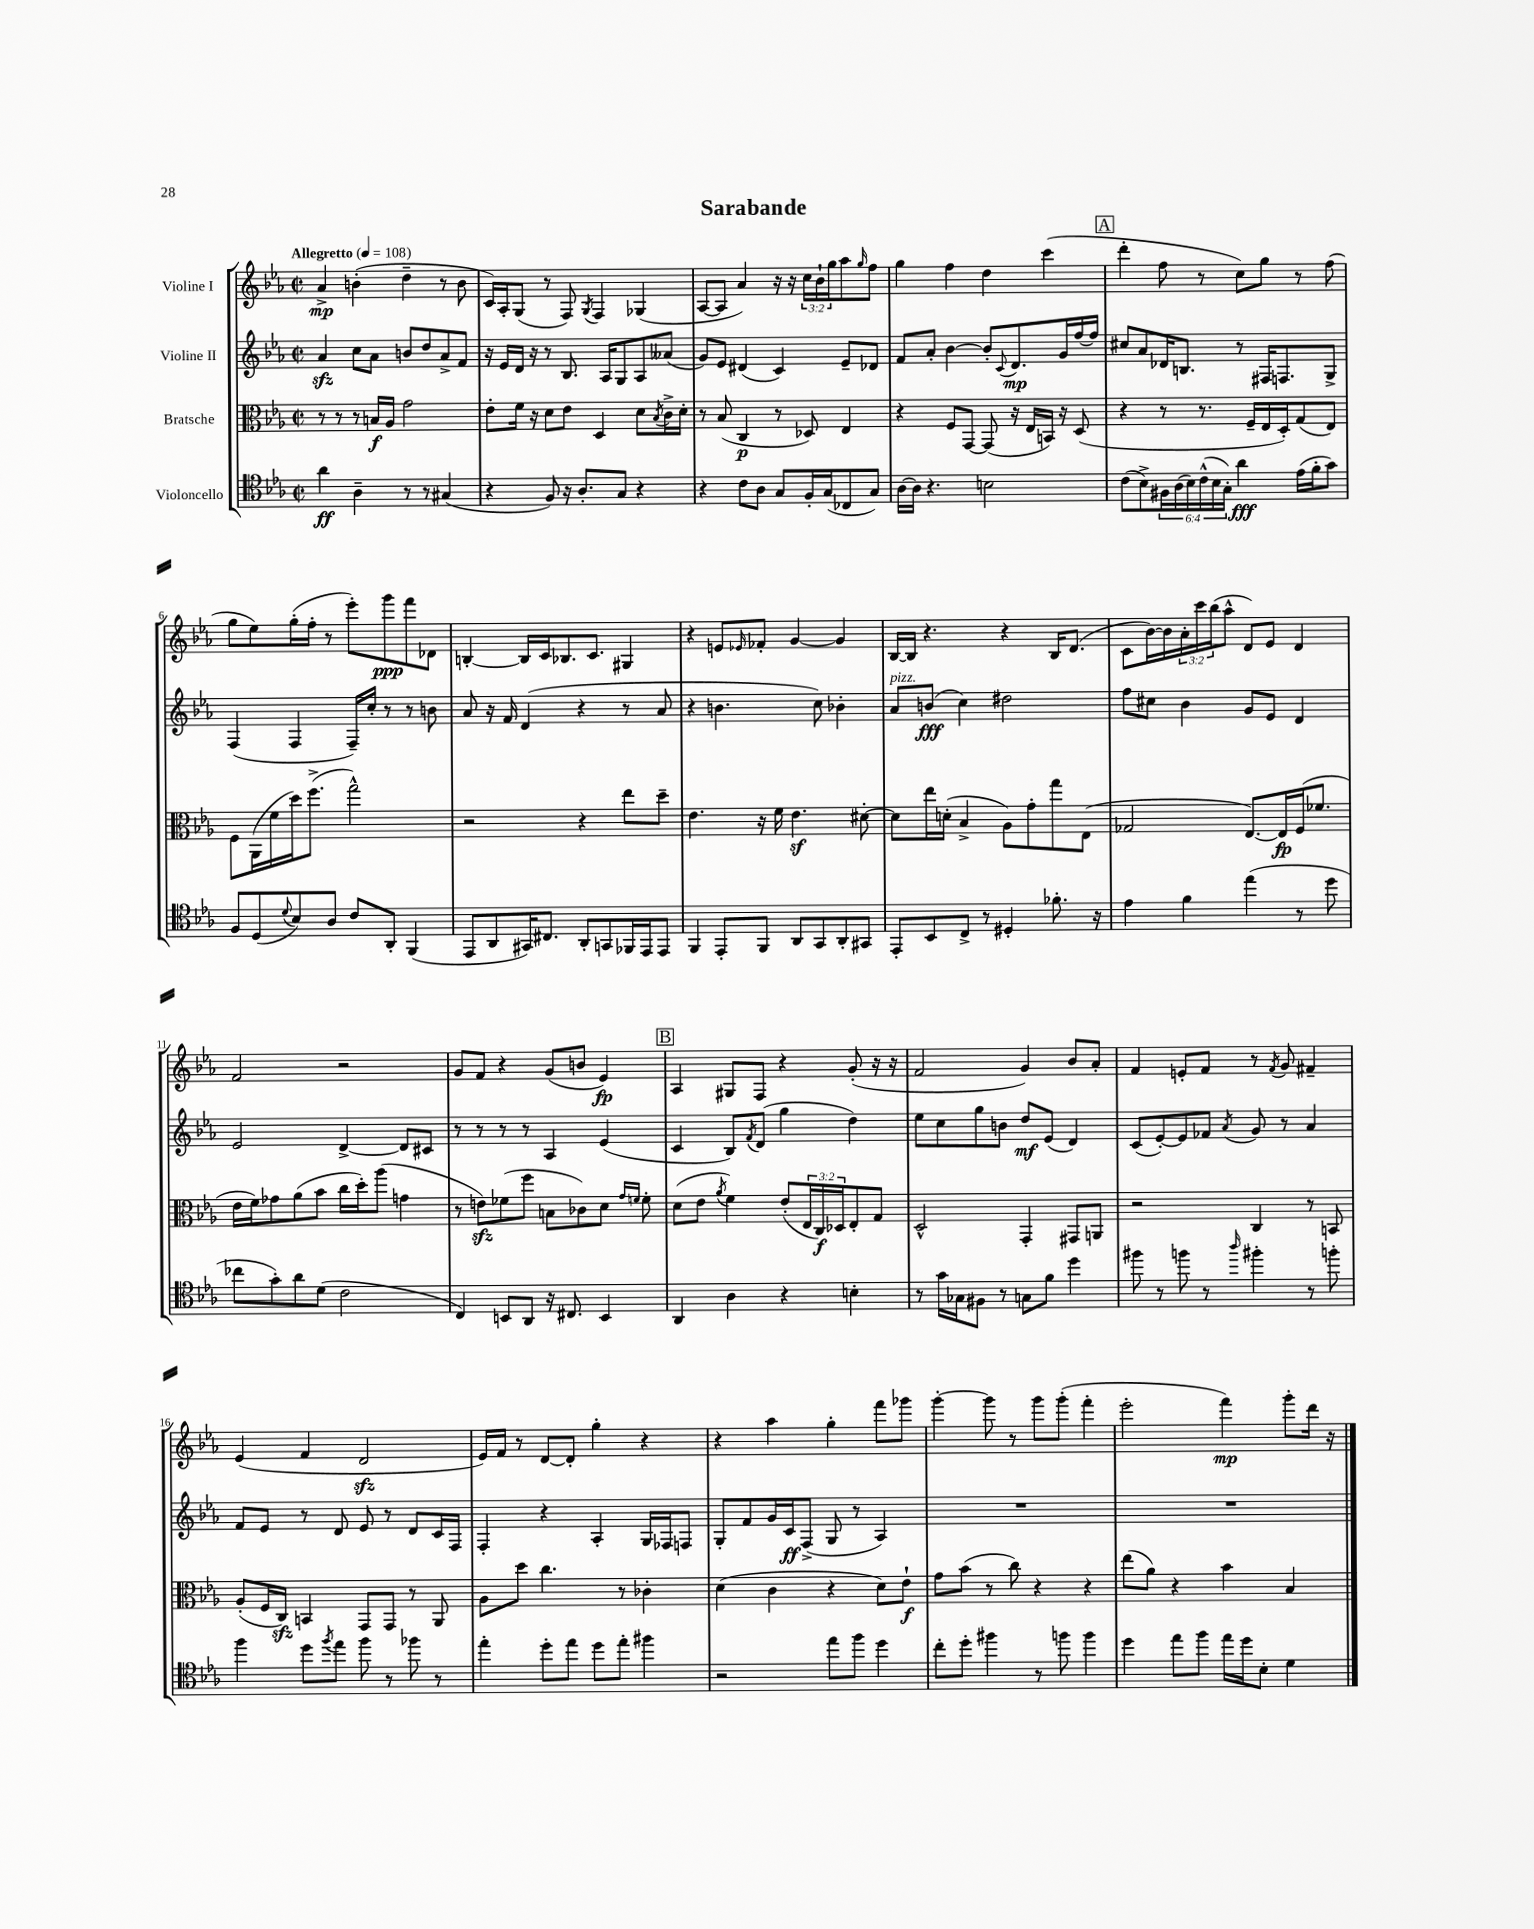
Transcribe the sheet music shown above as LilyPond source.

\header { title = "Sarabande" }
<<
\new StaffGroup <<
\new Staff = "s0" \with { instrumentName = "Violine I" } {
    \clef treble \key ees \major \defaultTimeSignature \time 2/2 \override Staff.TupletNumber.text = #tuplet-number::calc-fraction-text \tempo "Allegretto" 4 = 108
    aes'4->\mp b'4-.( d''4-- r8 b'8 |
    c'16) aes16-. g8( r8 f8) \acciaccatura { g8 } f4 ges4( |
    aes8~ aes8 aes'4) r16 r16 \tuplet 3/2 { c''16 bes'16-! g''16 } aes''8 \grace { g''16 } f''8 |
    g''4 f''4 d''4 c'''4( |
    \mark \markup { \box "A" } d'''4-. f''8 r8 c''8) g''8 r8 f''8( |
    g''8 ees''8) g''16-.( f''16-. r8 ees'''8-.) g'''8\ppp f'''8 des'8 |
    b4~-. b16 c'16 bes8. c'8. gis4 |
    r4 e'8 \grace { ees'16 } fes'8-. g'4~ g'4 |
    bes16~ bes16 r4. r4 bes16 d'8.( |
    c'8 bes'16~) bes'16 \tuplet 3/2 { aes'16-. c'''16 bes''16( } aes''8-^ d'8) ees'8 d'4 |
    f'2 r2 |
    g'8 f'8 r4 g'8( b'8 ees'4\fp) |
    \mark \markup { \box "B" } aes4 gis8 f8 r4 g'8-.( r16 r16 |
    f'2 g'4) bes'8 aes'8-. |
    f'4 e'8-. f'8 r8 \acciaccatura { f'8 } g'8 fis'4-- |
    ees'4( f'4 d'2\sfz |
    ees'16) f'16 r8 d'8~ d'8-. g''4-. r4 |
    r4 aes''4 g''4-. f'''8 ges'''8 |
    g'''4~-. g'''8 r8 g'''8 g'''8-.( f'''4-. |
    ees'''2-. f'''4\mp) g'''8-. d'''16 r16 \bar "|." |
}
\new Staff = "s1" \with { instrumentName = "Violine II" } {
    \clef treble \key ees \major \defaultTimeSignature \time 2/2
    aes'4\sfz c''8 aes'8 b'8 d''8 aes'8-> f'8 |
    r16 ees'16 d'16 r16 r8 bes8. aes16 g8 aes8 aeses'8( |
    g'8) ees'8 dis'4( c'4) ees'8-- des'8 |
    f'8 aes'8-. bes'4~ bes'8-. \appoggiatura { c'8 } d'8.\mp g'16 f''16~ f''16 |
    \mark \markup { \box "A" } cis''8 aes'8 des'16 b8. r8 fis16 f8. g8-> |
    f4( f4 f16--) c''16-. r8 r8 b'8 |
    aes'8 r16 f'16 d'4( r4 r8 aes'8 |
    r4 b'4. c''8) bes'4-. |
    aes'8^\markup { \italic "pizz." } b'8\fff( c''4) dis''2 |
    f''8 cis''8 bes'4 g'8 ees'8 d'4 |
    ees'2 d'4~-> d'8 cis'8 |
    r8 r8 r8 r8 aes4 ees'4( |
    \mark \markup { \box "B" } c'4 bes8) \acciaccatura { f'8 } d'8( g''4 d''4) |
    ees''8 c''8 g''8 b'8 d''8\mf ees'8( d'4) |
    c'8( ees'8~-.) ees'8 fes'8 \acciaccatura { aes'8 } g'8 r8 aes'4 |
    f'8 ees'8 r8 d'8 ees'8 r8 d'8 c'16 f16 |
    f4-. r4 aes4-. g16 fes16 f8 |
    g8-. f'8 g'16 c'16\ff f8->( g8 r8 aes4) |
    R1 |
    R1 \bar "|." |
}
\new Staff = "s2" \with { instrumentName = "Bratsche" } {
    \clef alto \key ees \major \defaultTimeSignature \time 2/2 \override Staff.TupletNumber.text = #tuplet-number::calc-fraction-text
    r8 r8 r8 b16\f aes16 g'2 |
    ees'8-. f'16 r16 d'8 ees'8 d4 d'8 \acciaccatura { bes8 } c'16-> d'16-. |
    r8 bes8( c4\p r8 des8) ees4 |
    r4 f8 g,8~ g,8( r16 ees16 b,16) r16 d8( |
    \mark \markup { \box "A" } r4 r8 r8. f16-- ees16 d16-.) g8( ees8) |
    f8 aes,16( f'16 d''16) f''8.->( g''2-^) |
    r2 r4 ees''8 d''8-- |
    ees'4. r16 f'16 ees'4.\sf dis'8~-. |
    dis'8 ees''16 d'16-.( bes4-> aes8) g'8-. g''8 ees8( |
    ges2 ees8.~) ees16\fp f16( fes'8. |
    ees'16 f'16) ges'8 aes'8( bes'8 c''16 d''16-.) aes''8( g'4 |
    r8 e'8\sfz) fes'8( f''8 b8 ces'8) d'8 \grace { g'16 f'16 } f'8-. |
    \mark \markup { \box "B" } d'8( ees'8 \acciaccatura { aes'8 } f'4) ees'8-.( \tuplet 3/2 { ees16 c16\f) des16 } ees8-. g8 |
    d2-^ g,4-. gis,8 a,8 |
    r2 c4 r8 b,8 |
    aes8-.( f16 c16\sfz) b,4 g,8 g,8 r8 aes,8 |
    aes8 d''8 c''4. r8 ces'4-. |
    d'4( c'4 r4 d'8) ees'8-!\f |
    g'8 bes'8( r8 c''8) r4 r4 |
    ees''8( aes'8) r4 bes'4 bes4 \bar "|." |
}
\new Staff = "s3" \with { instrumentName = "Violoncello" } {
    \clef tenor \key ees \major \defaultTimeSignature \time 2/2 \override Staff.TupletNumber.text = #tuplet-number::calc-fraction-text
    aes'4\ff aes4-- r8 r8 gis4( |
    r4 f8) r16 aes8.-. g8 r4 |
    r4 c'8 aes8 g8 f16-. g16( ces8 g8) |
    aes16~ aes16 r4. b2 |
    \mark \markup { \box "A" } c'8( bes8->) \tuplet 6/4 { fis16 aes16( bes16) c'16-^( bes16 g16-.) } aes'4\fff ees'16( f'16-. g'8) |
    f8 d8( \appoggiatura { d'8 } bes8) aes8 c'8 aes,8-. f,4( |
    ees,8 aes,8 gis,16) cis8. aes,8-. g,8 fes,16 ees,16 ees,8 |
    f,4 ees,8-. f,8 aes,8 g,8 aes,8-. gis,8 |
    ees,8-. bes,8 c8-> r8 dis4-. fes'8.-. r16 |
    ees'4 f'4 ees''4( r8 d''8 |
    ces''8 g'8-.) aes'8 d'8( c'2 |
    c4) b,8 aes,8 r16 cis8. b,4 |
    \mark \markup { \box "B" } aes,4 aes4 r4 b4-. |
    r8 g'16 ges16 fis8 r8 g8 f'8 d''4 |
    fis''8 r8 f''8 r8 \grace { aes''16 } fis''4-. r8 f''8-. |
    f''4 d''8 \acciaccatura { f''8 } ees''8 f''8 r8 fes''8 r8 |
    ees''4-. d''8-. ees''8 d''8 ees''8-. fis''4 |
    r2 ees''8 f''8 d''4 |
    c''8-. d''8-. fis''4 r8 f''8 f''4 |
    d''4 ees''8 f''8 ees''16 d''16 bes8-. d'4 \bar "|." |
}
>>
>>
